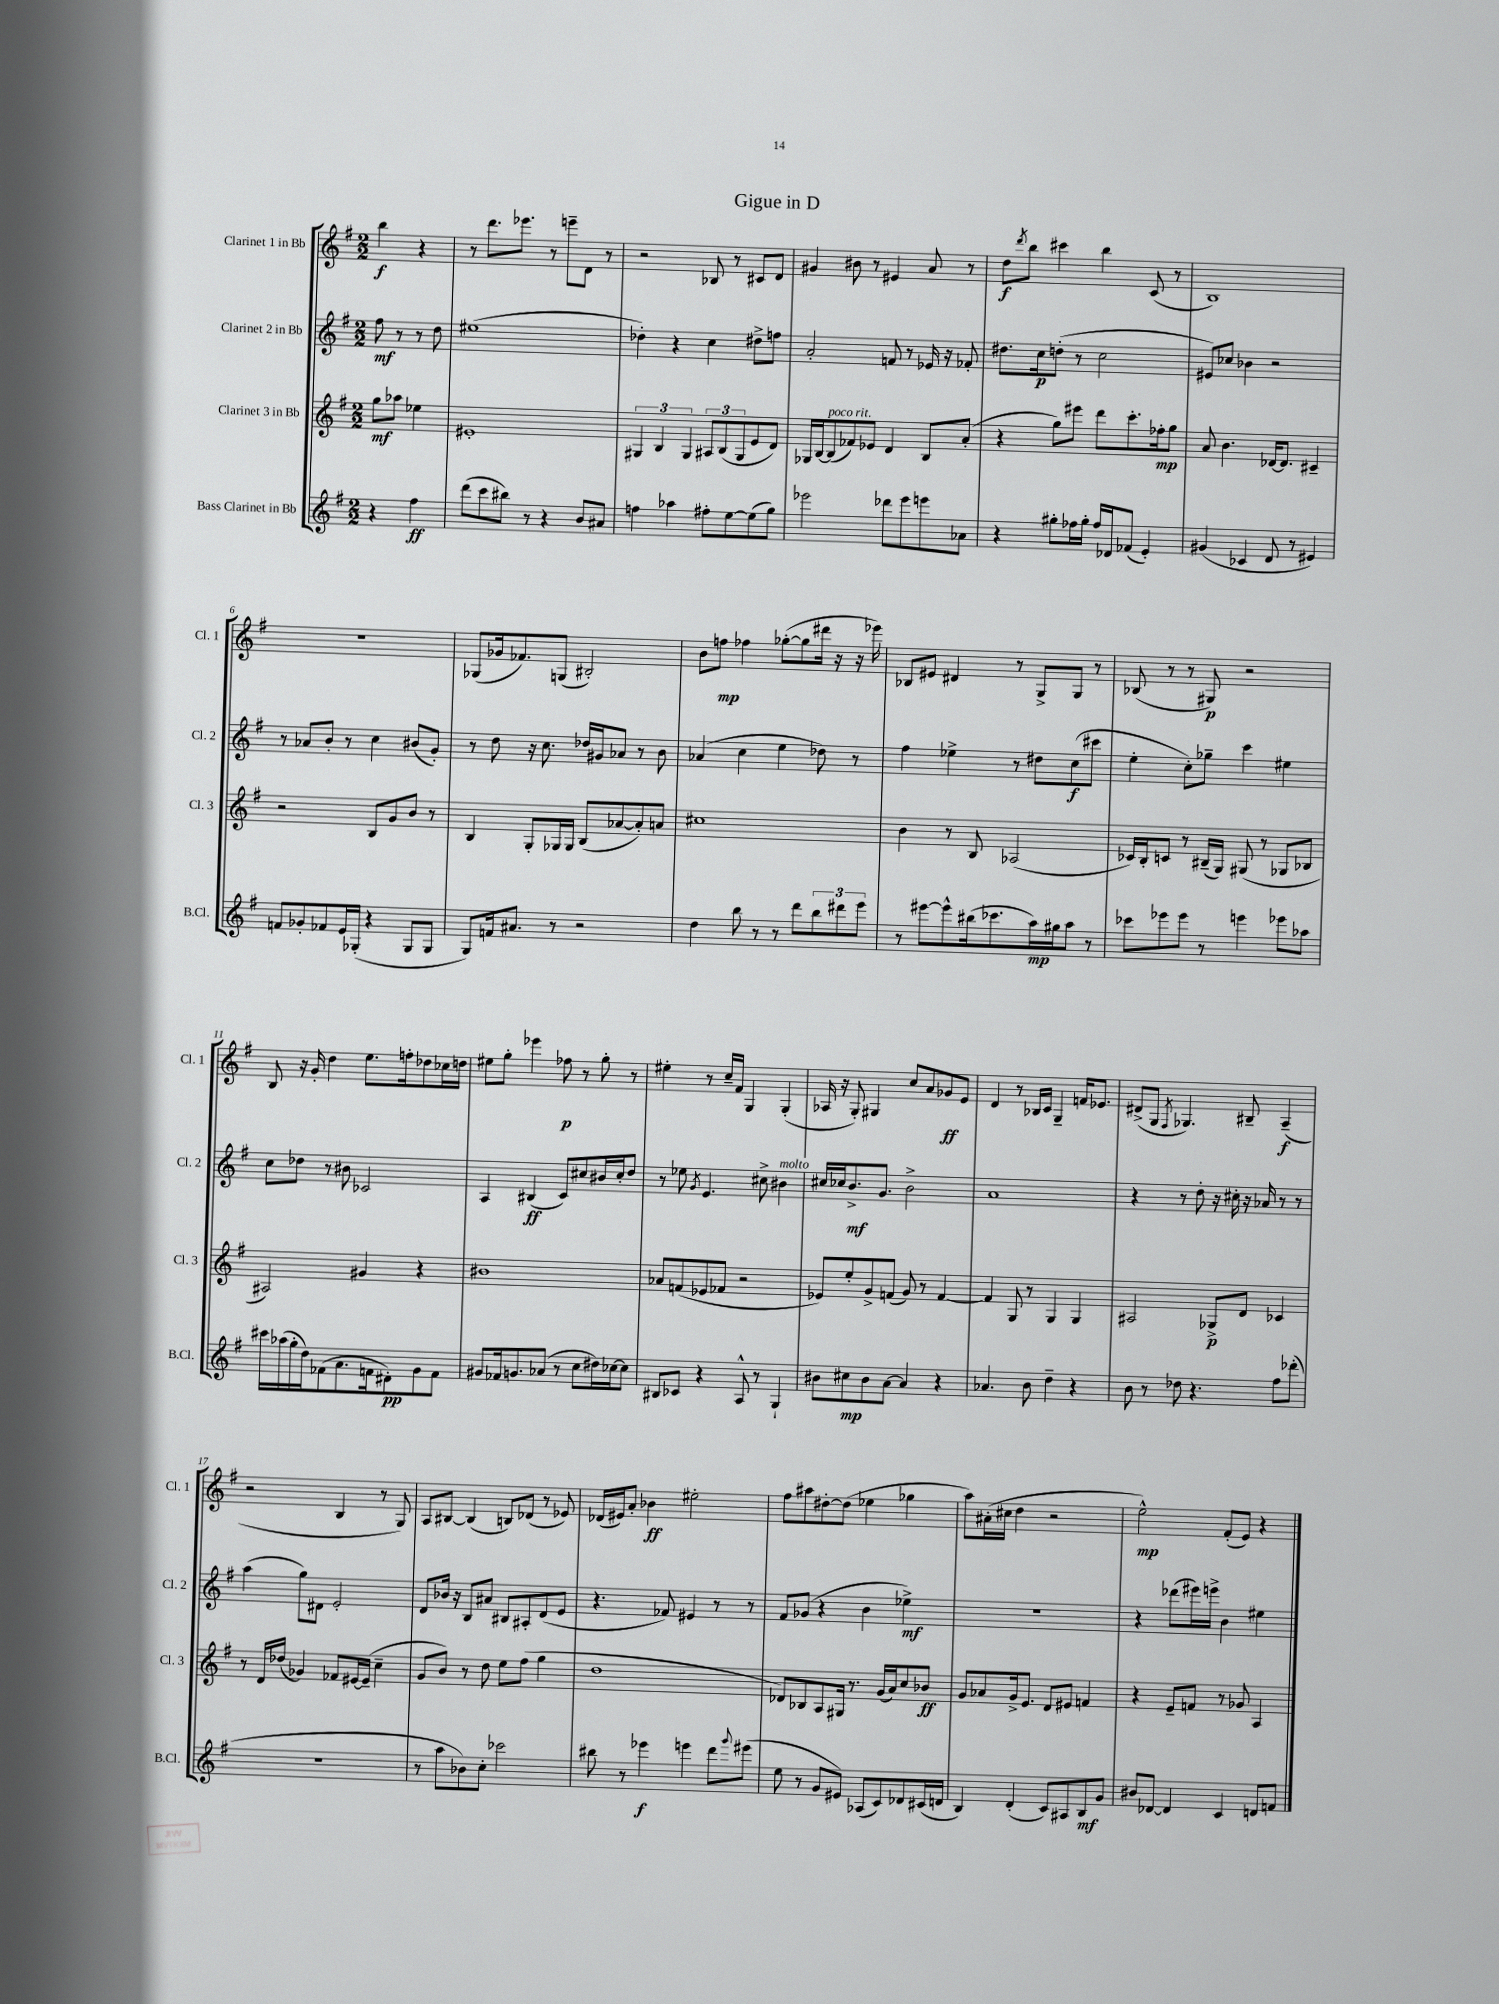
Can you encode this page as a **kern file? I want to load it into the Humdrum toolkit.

**kern	**kern	**kern	**kern
*staff4	*staff3	*staff2	*staff1
*clefG2	*clefG2	*clefG2	*clefG2
*k[f#]	*k[f#]	*k[f#]	*k[f#]
*M2/2	*M2/2	*M2/2	*M2/2
4r	8gg	8ff#	4bb
.	8aa-	8r	.
4ff#	4ee-	8r	4r
.	.	8dd	.
=	=	=	=
(8ddd	1e#'	(1ee#	8r
8ccc	.	.	8.ddd
8bb#)	.	.	.
.	.	.	8.eee-
8r	.	.	.
4r	.	.	8r
.	.	.	8eee~
8b	.	.	8d
8a#	.	.	8r
=	=	=	=
4ff	6G#	4dd-')	2r
.	6B	.	.
4aa-	.	4r	.
.	6G#	.	.
8ff#'	12A#	4cc	8B-
.	(12B	.	.
[8ee	.	.	8r
.	12G#	.	.
(8ee]	8e	8dd#^	8c#
8gg)	8d)	8ff	8d
=	=	=	=
2eee-	16G-	2a'	4g#
.	[16B	.	.
.	(8B]	.	.
.	8f-)	.	8b#
.	8e-	.	8r
8ddd-	4d	8f	4e#
8eee-	.	8r	.
8eee	8B	16e-	8a
.	.	16r	.
8a-	(8a'	8f-'	8r
=	=	=	=
4r	4r	8.dd#	8dd
.	.	.	8qddd
.	.	.	8bb
.	.	16cc	.
8gg#'	8gg)	(8dd'	4ccc#
16ff-	8eee#	8r	.
16gg#'	.	.	.
16ff-	8ddd	2cc	4bb
16d-	.	.	.
(8f-	8.ccc'	.	.
4e')	.	.	(8c
.	16ff-'	.	.
.	8gg	.	8r
=	=	=	=
(4g#	8a	8e#)	1B)
.	4.b	8cc-	.
4c-	.	4b-	.
8d	[16d-	2r	.
.	8.d-]	.	.
8r	.	.	.
4e#)	4c#~	.	.
=	=	=	=
8f	2r	8r	1r
8g-'	.	8a-	.
8f-	.	8b'	.
16e	.	8r	.
(16G-'	.	.	.
4r	8B	4cc	.
.	8g	.	.
8G-	8b	(8b#	.
8G-	8r	8g')	.
=	=	=	=
8G)	4B	8r	(8G-
16f	.	8dd	16g-
8.a#	.	.	8.f-)
.	8G'	16r	.
.	.	8.cc	.
8r	16G-	.	(8G
.	16G-	.	.
2r	(8B	16dd-	2B#')
.	.	16g#	.
.	[8a-	8a-	.
.	8a-'])	8r	.
.	8a	8b	.
=	=	=	=
4dd	1cc#	(4a-	8b
.	.	.	8ff
8bb	.	4cc	4ff-
8r	.	.	.
8r	.	4ee	([8gg-'
8ddd	.	.	8gg-]
12bb	.	8dd-)	16ddd#
.	.	.	16r
12ddd#	.	.	.
.	.	8r	16r
12eee	.	.	.
.	.	.	16eee-)
=	=	=	=
8r	4b	4ff#	8B-
[8eee#	.	.	8e#
8eee#^^]	8r	4ee-^	4d#
(16bb#	8B	.	.
8.ccc-	.	.	.
.	(2A-	8r	8r
16aa)	.	8dd#	8G^
16gg#	.	.	.
8aa	.	(8cc	8G
8r	.	8ccc#	8r
=	=	=	=
8ccc-	16c-)	4ee'	(8B-
.	16B'	.	.
8eee-	8c	.	8r
8eee-	8r	8cc')	8r
8r	(16B#~	8gg-~	8G#)
.	16G)	.	.
4eee	(8G#	4ccc	2r
.	8r	.	.
8eee-	8G-	4ee#	.
8aa-	8B-	.	.
=	=	=	=
16ccc#	2A#)	8cc	8B
(16aa-	.	.	.
16gg'	.	8dd-	16r
16dd)	.	.	16g'
(8f-	.	8r	4dd
8.a	.	8b#	.
.	4g#	2c-	8.ee
16f	.	.	.
8d#')	.	.	.
.	.	.	16ff'
8g	4r	.	8dd-
8f	.	.	16cc-
.	.	.	16dd
=	=	=	=
8g#	1b#	4A	8ee#
16f-	.	.	8gg'
8.g	.	.	.
.	.	(4B#	4eee-
(8a-	.	.	.
8r	.	8c)	8ff-
8cc	.	8cc#	8r
16dd#)	.	16b#	8gg'
[16cc-	.	16cc#'	.
8cc-]	.	8dd	8r
=	=	=	=
8B#	8a-	8r	4ee#'
8c-	(8f	8ee-	.
.	.	8qg	.
4r	8e-	4.e	8r
.	8f-	.	16cc~
.	.	.	16f#
8A^^	2r	.	4G
8r	.	8cc#^	.
4G`	.	4b#	(4G'
=	=	=	=
8b#	8e-)	16cc#	16A-
.	.	16cc-	16r
8cc#	8ee'	8.b^	8G')
8b#	8g^	.	4G#
.	.	8.g	.
[8a	(8f	.	.
4a]	8g)	2b^	8cc
.	8r	.	8a
4r	[4f	.	8g-
.	.	.	8e
=	=	=	=
4.a-	4f]	1a	4d
.	8G	.	8r
8b	8r	.	16B-
.	.	.	16c
4dd~	4G	.	4G~
4r	4G	.	16f
.	.	.	8.e-
=	=	=	=
8b	2A#	4r	(8d#^
8r	.	.	8G
.	.	.	8qF#
8dd-	.	8r	4.G-)
4.r	.	8dd'	.
.	8G-^	16r	.
.	.	16cc#'	.
.	8d	16r	8B#~
.	.	16a-	.
8ff#	4c-	8r	(4A~
(8ddd-'	.	8r	.
=	=	=	=
1r	8r	(4aa	2r
.	16d	.	.
.	(16dd-	.	.
.	4g-)	8gg)	.
.	.	8d#	.
.	8f-	2e'	4B
.	[16e#	.	.
.	(16e#~]	.	.
.	4cc~	.	8r
.	.	.	8G)
=	=	=	=
8r	8g	8d	8A
8aa	8b)	16b-	[8B#
.	.	16r	.
8b-)	8r	8B	(4B#]
8cc'	8dd	8a#	.
2ccc-	8ee	8B#	8B)
.	(8ff#	8A#'	(8d-
.	4gg	(8d	8r
.	.	8e	8e-)
=	=	=	=
8bb#	1dd	4.r	(16d-
.	.	.	16e#)
8r	.	.	8a'
4eee-	.	.	4b-
.	.	8f-)	.
4eee	.	4e#	2ee#'
8ddd	.	8r	.
8qqggg	.	.	.
(8eee#	.	8r	.
=	=	=	=
8ee	8d-)	8f#	8ff#
8r	8B-	(8g-	8aa#
8g	8A	4r	[8dd#'
8e#)	16G#	.	(8dd#]
.	8.r	.	.
(8A-	.	4b	4ee-
8c)	(16g	.	.
.	16a)	.	.
8d-	8cc	4ee-^)	4gg-
(16c#	8b-	.	.
16d	.	.	.
=	=	=	=
4B)	8g	1r	8aa)
.	8a-	.	(16a#'
.	.	.	16cc#
(4d'	16g^	.	4dd
.	8.e	.	.
8c)	8d	.	2r
8A#	8e#	.	.
8B	4f	.	.
8g	.	.	.
=	=	=	=
8b#	4r	4r	2ee^^)
[8d-	.	.	.
4d-]	8e~	(8ddd-	.
.	8f	16eee#)	.
.	.	16eee^	.
4c	8r	4b	(8f#'
.	8g-	.	8e)
8d	4A	4ee#	4r
8f	.	.	.
==	==	==	==
*-	*-	*-	*-
